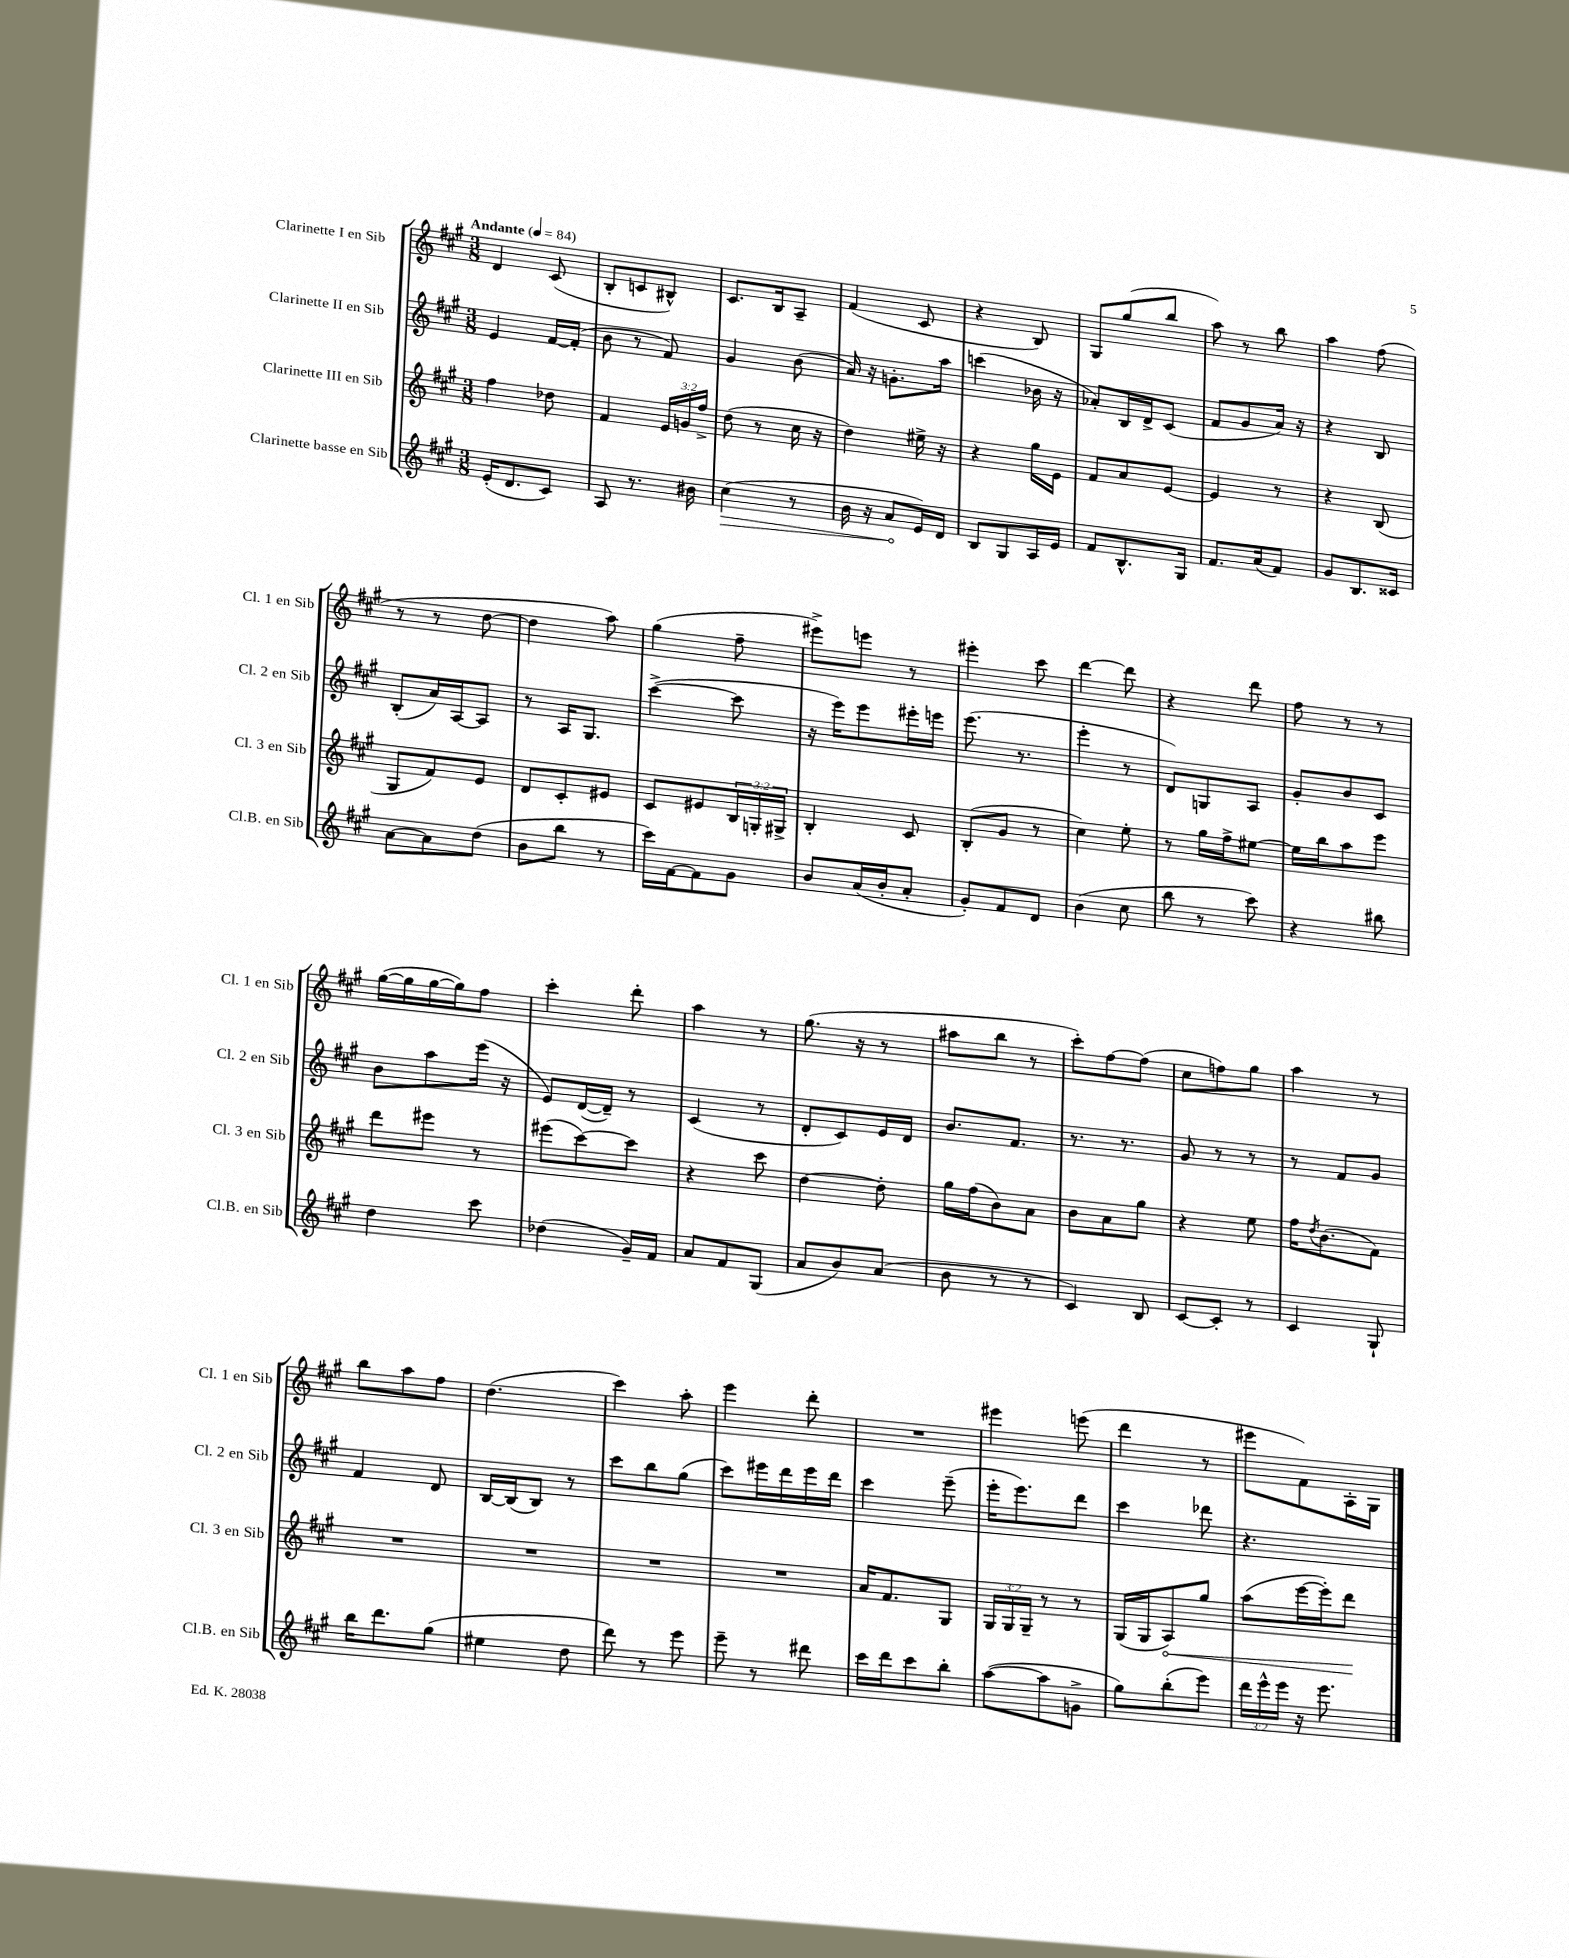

**kern	**kern	**kern	**kern
*staff4	*staff3	*staff2	*staff1
*clefG2	*clefG2	*clefG2	*clefG2
*k[f#c#g#]	*k[f#c#g#]	*k[f#c#g#]	*k[f#c#g#]
*M3/8	*M3/8	*M3/8	*M3/8
*MM84	*MM84	*MM84	*MM84
(16e'	4ff#	4e	4d
8.d	.	.	.
8c#)	8dd-	[16f#	(8c#
.	.	(16f#']	.
=	=	=	=
8A	4f#	8b	8B'
8.r	.	8r	8c
.	24e	8f#)	8B#^^)
.	24g	.	.
16b#	.	.	.
.	24ff#^	.	.
=	=	=	=
(4cc#	(8dd	4g#	8.c#
.	8r	.	.
.	.	.	16B
8r	16cc#	(8b	8A~
.	16r	.	.
=	=	=	=
16b	4dd)	16a)	(4f#
16r	.	16r	.
8a	.	8.g'	.
16e)	16ee#^	.	8c#
16d	16r	16aa	.
=	=	=	=
8B	4r	(4ccc	4r
8G#	.	.	.
16A	16gg#	16b-	8B)
16e	16e	16r	.
=	=	=	=
8f#	8f#	8a-')	8G#
8.B^^	8a	16B	(8gg#
.	.	16d^	.
.	[8e	(8c#	8bb
16G#	.	.	.
=	=	=	=
8.f#	4e]	8f#	8aa)
.	.	8g#	8r
(16a	.	.	.
8f#)	8r	16a)	8bb
.	.	16r	.
=	=	=	=
8g#	4r	4r	4aa
8.B	.	.	.
.	(8B	8B	(8ff#
16c##	.	.	.
=	=	=	=
[8a	8G#	(8B'	8r
8a]	8f#)	16a)	8r
.	.	[16A	.
(8dd	8e	8A]	[8dd
=	=	=	=
8b	8d	8r	4dd]
8bb	8c#'	16A	.
.	.	8.G#	.
8r	8e#	.	8aa)
=	=	=	=
16ccc#)	8c#	([4ccc#^	(4gg#
[16f#	.	.	.
8f#]	8e#	.	.
8g#	24B	8ccc#]	8ff#~
.	24G'	.	.
.	24G#^	.	.
=	=	=	=
8b	4B'	16r	8eee#^)
.	.	16eee)	.
(16a	.	8eee	8eee
16b'	.	.	.
8a'	8c#	16eee#'	8r
.	.	16eee	.
=	=	=	=
8g#')	(8B'	(8.eee	4eee#'
8f#	8g#	.	.
.	.	8.r	.
8d	8r	.	8ccc#
=	=	=	=
(4b	4cc#)	4eee'	[4ddd
8cc#	8ee'	8r	8ddd]
=	=	=	=
8bb	8r	8d)	4r
8r	16gg#	8G	.
.	16ff#^	.	.
8ccc#)	[8ee#	8A	8ddd
=	=	=	=
4r	16ee#]	8g#'	8ff#
.	16bb	.	.
.	8aa	8b	8r
8bb#	8eee	8c#	8r
=	=	=	=
4dd	8ddd	8b	([16gg#
.	.	.	16gg#]
.	8eee#	8aa	[16gg#
.	.	.	16gg#])
8ccc#	8r	(16eee	8ff#
.	.	16r	.
=	=	=	=
(4dd-	(8eee#	8e)	4ccc#'
.	[8ccc#)	([16d	.
.	.	16d~])	.
16g#~)	8ccc#]	8r	8ddd'
16f#	.	.	.
=	=	=	=
8a	4r	(4c#	4aa
8f#	.	.	.
(8G#	8ccc#	8r	8r
=	=	=	=
8a	[4dd	8d'	(8.gg#
8b)	.	8c#)	.
.	.	.	16r
(8a	8dd']	16e	8r
.	.	16d	.
=	=	=	=
8b	16gg#	8.b	8aa#
.	(16ff#	.	.
8r	8b)	.	8bb
.	.	8.f#	.
8r	8a	.	8r
=	=	=	=
4c#)	8b	8.r	8ccc#')
.	8a	.	[8ff#
.	.	8.r	.
8B	8gg#	.	(8ff#]
=	=	=	=
[8c#	4r	8g#	8cc#
8c#']	.	8r	8ff)
8r	8ee	8r	8gg#
=	=	=	=
4c#	16ff#	8r	4aa
.	8qdd	.	.
.	(8.b	.	.
.	.	8f#	.
8G#`	8f#)	8g#	8r
=	=	=	=
16bb	4.r	4f#	8bb
8.ddd	.	.	.
.	.	.	8aa
(8gg#	.	8d	8ff#
=	=	=	=
4ee#	4.r	[16B	(4.dd
.	.	(16B]	.
.	.	8B)	.
8dd	.	8r	.
=	=	=	=
8ddd)	4.r	8ccc#	4ccc#)
8r	.	8bb	.
8eee	.	(8gg#	8aa'
=	=	=	=
8eee~	4.r	8ccc#)	4eee
8r	.	16eee#	.
.	.	16ddd	.
8ddd#	.	16eee#	8ddd'
.	.	16ddd	.
=	=	=	=
16ccc#	16a	4ccc#	4.r
16ddd	8.f#	.	.
8ccc#	.	.	.
8bb'	8G#	(8eee~	.
=	=	=	=
([8aa	24G#	16eee'	4eee#
.	24G#	.	.
.	.	8.eee)	.
.	24G#~	.	.
8aa]	8r	.	.
8g^	8r	8ddd	(8eee
=	=	=	=
8gg#)	(16G#	4ccc#	4ddd
.	16G#	.	.
(8bb'	8A)	.	.
8eee)	8gg#	8ddd-	8r
=	=	=	=
24ddd	(8aa	4.r	8eee#
24eee^^	.	.	.
24eee	.	.	.
16r	[16eee	.	8f#)
8.eee	16eee'])	.	.
.	8ddd	.	16A'
.	.	.	16G#
==	==	==	==
*-	*-	*-	*-
